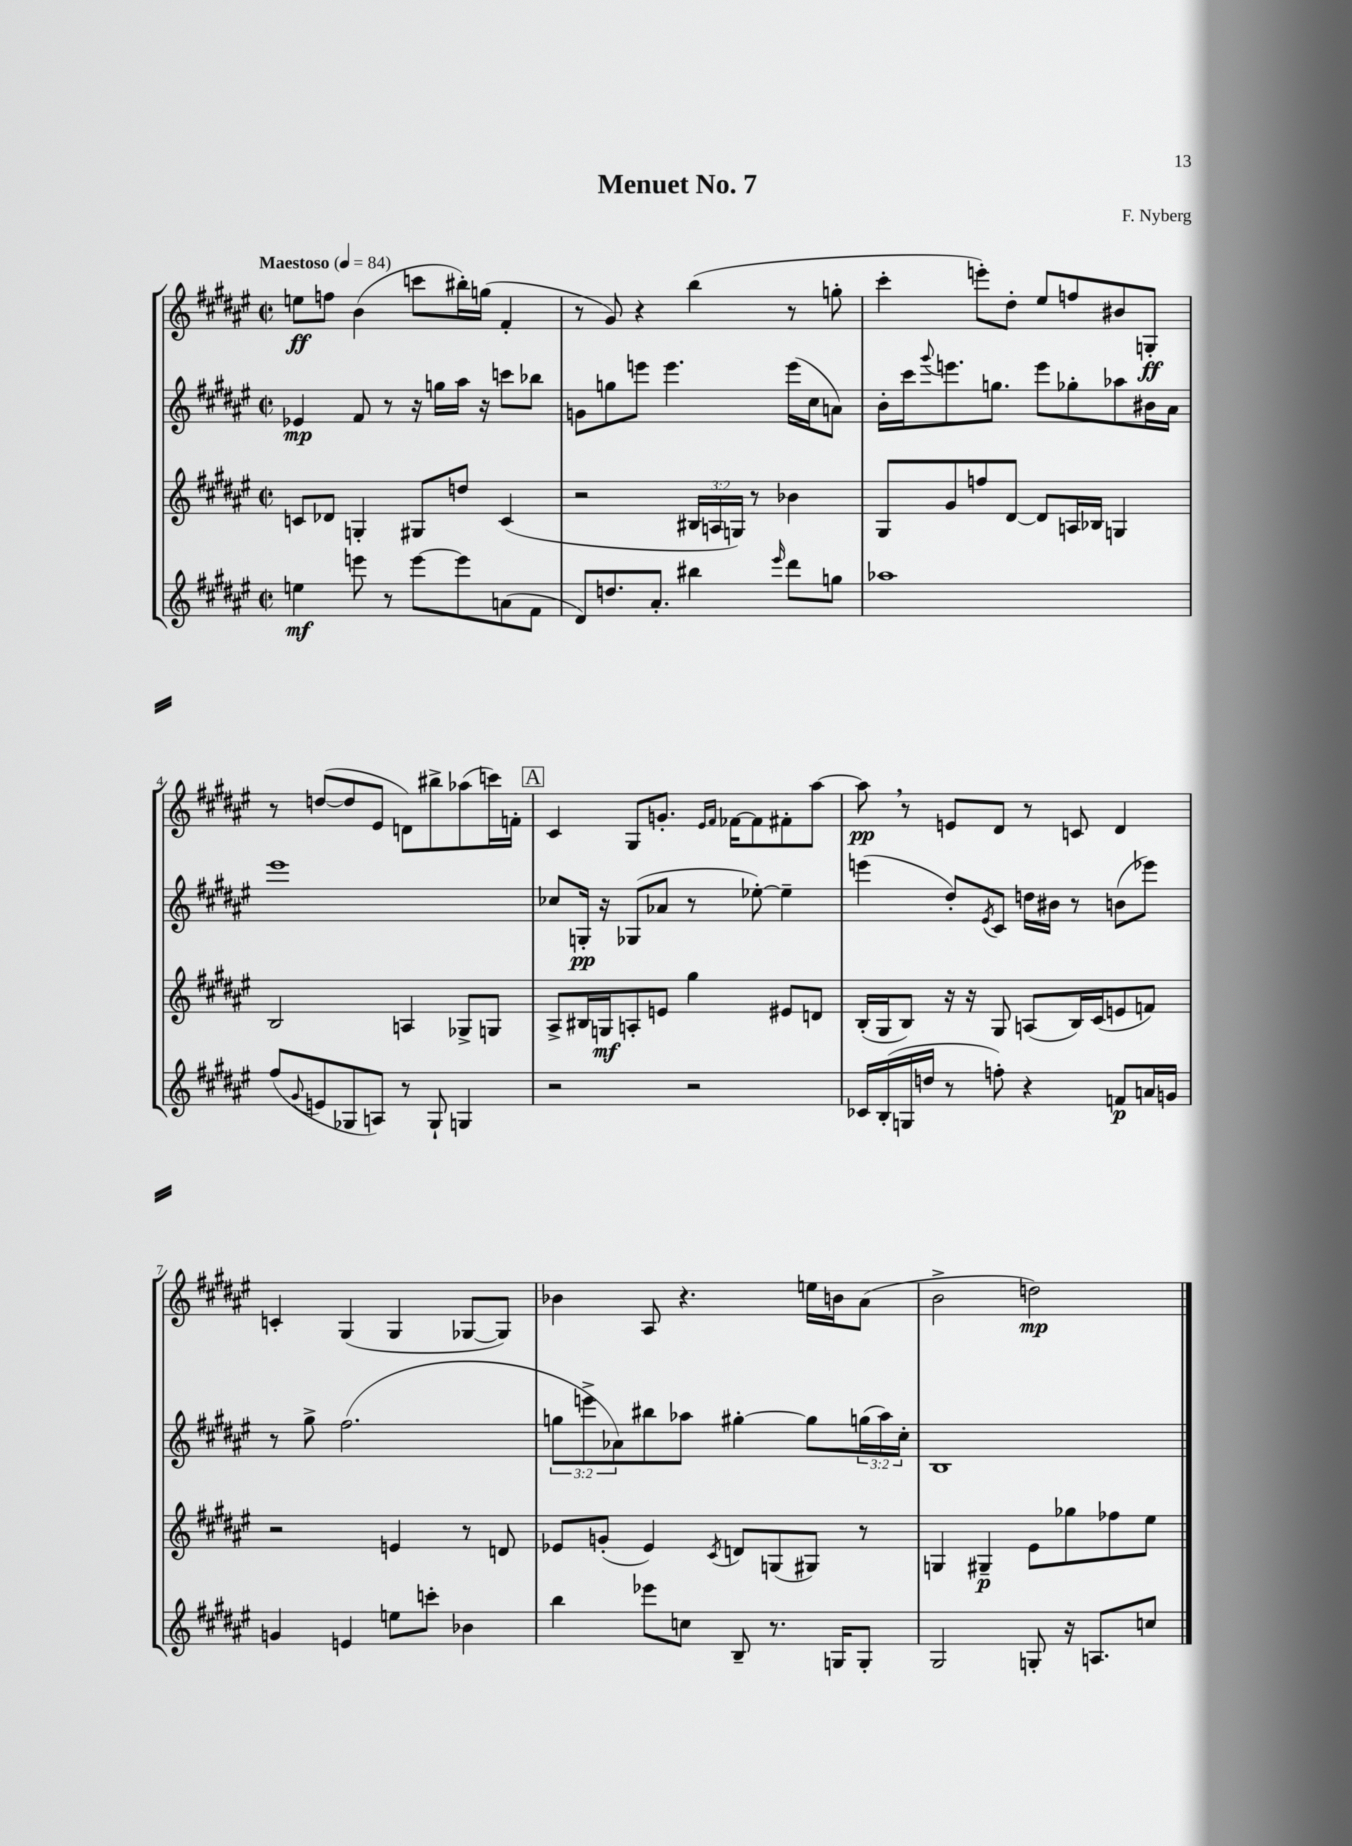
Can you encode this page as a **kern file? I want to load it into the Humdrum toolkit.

**kern	**dynam	**kern	**dynam	**kern	**dynam	**kern	**dynam
*part4	*part4	*part3	*part3	*part2	*part2	*part1	*part1
*staff4	*staff4	*staff3	*staff3	*staff2	*staff2	*staff1	*staff1
*clefG2	*	*clefG2	*	*clefG2	*	*clefG2	*
*k[f#c#g#d#a#e#]	*	*k[f#c#g#d#a#e#]	*	*k[f#c#g#d#a#e#]	*	*k[f#c#g#d#a#e#]	*
*M2/2	*	*M2/2	*	*M2/2	*	*M2/2	*
*met(c|)	*	*met(c|)	*	*met(c|)	*	*met(c|)	*
*MM84	*	*MM84	*	*MM84	*	*MM84	*
=1	=1	=1	=1	=1	=1	=1	=1
!	!	!	!	!	!	!LO:TX:a:B:t=Maestoso	!
4een\	mf	8cn/L	.	4e-X/	mp	8een\L	ff
.	.	8d-X/J	.	.	.	8ffn\J	.
8eeen\	.	4Gn'/	.	8f#/	.	(4b\	.
8r	.	.	.	8r	.	.	.
[8eee\L	.	8G#X/L	.	16r	.	8cccn\L	.
.	.	.	.	16ggn\LL	.	.	.
8eee\]	.	8ddn/J	.	16aa#\JJ	.	16bb#X'\L)	.
.	.	.	.	16r	.	(16ggn\JJ	.
(8an\	.	(4c/	.	8cccn\L	.	4f#'/	.
8f#\J	.	.	.	8bb-X\J	.	.	.
=2	=2	=2	=2	=2	=2	=2	=2
8d#/L)	.	2r	.	8gn\L	.	8r	.
8.ddn/	.	.	.	8ggn\	.	8g#/)	.
.	.	.	.	8eeen\J	.	4r	.
8.a#'/J	.	.	.	.	.	.	.
.	.	.	.	4.eee\	.	.	.
4bb#X\	.	24B#X/LL	.	.	.	(4bb\	.
.	.	24An/	.	.	.	.	.
.	.	24Gn/JJ)	.	.	.	.	.
.	.	8r	.	.	.	.	.
16qqeee#/	.	.	.	.	.	.	.
8ddd#\L	.	4b-X\	.	(16eee\LL	.	8r	.
.	.	.	.	16cc#\J	.	.	.
8ggn\J	.	.	.	8an\J)	.	8ggn'\	.
=3	=3	=3	=3	=3	=3	=3	=3
1aa-X	.	8G#/L	.	16b'\LL	.	4ccc#'\	.
.	.	.	.	16ccc#\J	.	.	.
.	.	.	.	8qqggg#/	.	.	.
.	.	8g#/	.	8.eeen\	.	.	.
.	.	8ffn/	.	.	.	8eeen'\L)	.
.	.	.	.	8.ggn\J	.	.	.
.	.	[8d#/J	.	.	.	8dd#'\J	.
.	.	8d#/L]	.	8eee\L	.	8ee#/L	.
.	.	16An/L	.	8gg-X'\	.	8ffn/	.
.	.	16B-X/JJ	.	.	.	.	.
.	.	4Gn/	.	8aa-X\	.	8b#X/	.
.	.	.	.	16b#X\L	.	8Gn'/J	ff
.	.	.	.	16a#\JJ	.	.	.
!!LO:LB:g=z
=4	=4	=4	=4	=4	=4	=4	=4
(8ff#/L	.	2B/	.	1eee#	.	8r	.
8qqg#/	.	.	.	.	.	.	.
8en/	.	.	.	.	.	([8ddn/L	.
8G-X/	.	.	.	.	.	8dd/]	.
8An/J)	.	.	.	.	.	8e#/J	.
8r	.	4An/	.	.	.	8dn\L)	.
8G-`/	.	.	.	.	.	8bb#X^\	.
4Gn/	.	8G-X^/L	.	.	.	(8aa-X\	.
.	.	8Gn/J	.	.	.	16cccn\L)	.
.	.	.	.	.	.	16fn'\JJ	.
!!LO:REH:place=s1:t=A
=5	=5	=5	=5	=5	=5	=5	=5
2r	.	8A#^/L	.	8cc-X/L	.	4c#/	.
.	.	16B#X/L	.	16Gn'/Jk	pp	.	.
.	.	16Gn/J	mf	16r	.	.	.
.	.	8An'/	.	(8G-X/L	.	8G#/L	.
.	.	8en/J	.	8a-X/J	.	8.gn'/J	.
2r	.	4gg#\	.	8r	.	.	.
.	.	.	.	.	.	16qqe#/LL	.
.	.	.	.	.	.	16qqf#/JJ	.
.	.	.	.	.	.	[16f-X\KL	.
.	.	.	.	[8ee-X'\)	.	8f-\]	.
.	.	8e#X/L	.	4ee-~\]	.	8f#X'\	.
.	.	8dn/J	.	.	.	[8aa#\J	.
=6	=6	=6	=6	=6	=6	=6	=6
16c-X/LL	.	(16B'/LL	.	(4eeen\	.	8aa#,\]	pp
(16B'/	.	16G#/J	.	.	.	.	.
16Gn/	.	8B/J)	.	.	.	8r	.
16ddn/JJ	.	.	.	.	.	.	.
8r	.	16r	.	8dd#'/L)	.	8en/L	.
.	.	16r	.	.	.	.	.
.	.	.	.	8qe#/	.	.	.
8ffn'\)	.	8G#/	.	8c#/J	.	8d#/J	.
4r	.	(8An/L	.	16ddn\LL	.	8r	.
.	.	.	.	16b#X\JJ	.	.	.
.	.	16B/L)	.	8r	.	8cn/	.
.	.	(16c#/J	.	.	.	.	.
8fn/L	p	8en/	.	(8bn\L	.	4d#/	.
16an/L	.	8fn/J)	.	8eee-X\J)	.	.	.
16gn/JJ	.	.	.	.	.	.	.
!!LO:LB:g=z
=7	=7	=7	=7	=7	=7	=7	=7
4gn/	.	2r	.	8r	.	4cn'/	.
.	.	.	.	8gg#^\	.	.	.
4en/	.	.	.	(2.ff#\	.	(4G#/	.
8een\L	.	4en/	.	.	.	4G#/	.
8cccn'\J	.	.	.	.	.	.	.
4b-X\	.	8r	.	.	.	[8G-X/L	.
.	.	8dn/	.	.	.	8G-/J])	.
=8	=8	=8	=8	=8	=8	=8	=8
4bb\	.	8e-X/L	.	12ggn\L	.	4b-X\	.
.	.	.	.	12eeen^\	.	.	.
.	.	(8gn'/J	.	.	.	.	.
.	.	.	.	12a-X\)	.	.	.
8eee-X\L	.	4e-/)	.	8bb#X\	.	8A#/	.
8ccn\J	.	.	.	8aa-X\J	.	4.r	.
.	.	8qc#/	.	.	.	.	.
8B~/	.	8dn/L	.	[4gg#X'\	.	.	.
8.r	.	(8Gn/	.	.	.	.	.
.	.	8G#X/J)	.	8gg#\L]	.	16een\LL	.
16Gn/KL	.	.	.	.	.	16bn\J	.
8G'/J	.	8r	.	(24ggn\L	.	(8a#\J	.
.	.	.	.	24aa-\)	.	.	.
.	.	.	.	24cc#'\JJ	.	.	.
=9	=9	=9	=9	=9	=9	=9	=9
2G#/	.	4Gn/	.	1B	.	2b^\	.
.	.	4G#X~/	p	.	.	.	.
8Gn'/	.	8e#\L	.	.	.	2ddn\)	mp
16r	.	8gg-X\	.	.	.	.	.
8.An/L	.	.	.	.	.	.	.
.	.	8ff-X\	.	.	.	.	.
8ccn/J	.	8ee#\J	.	.	.	.	.
==	==	==	==	==	==	==	==
*-	*-	*-	*-	*-	*-	*-	*-
